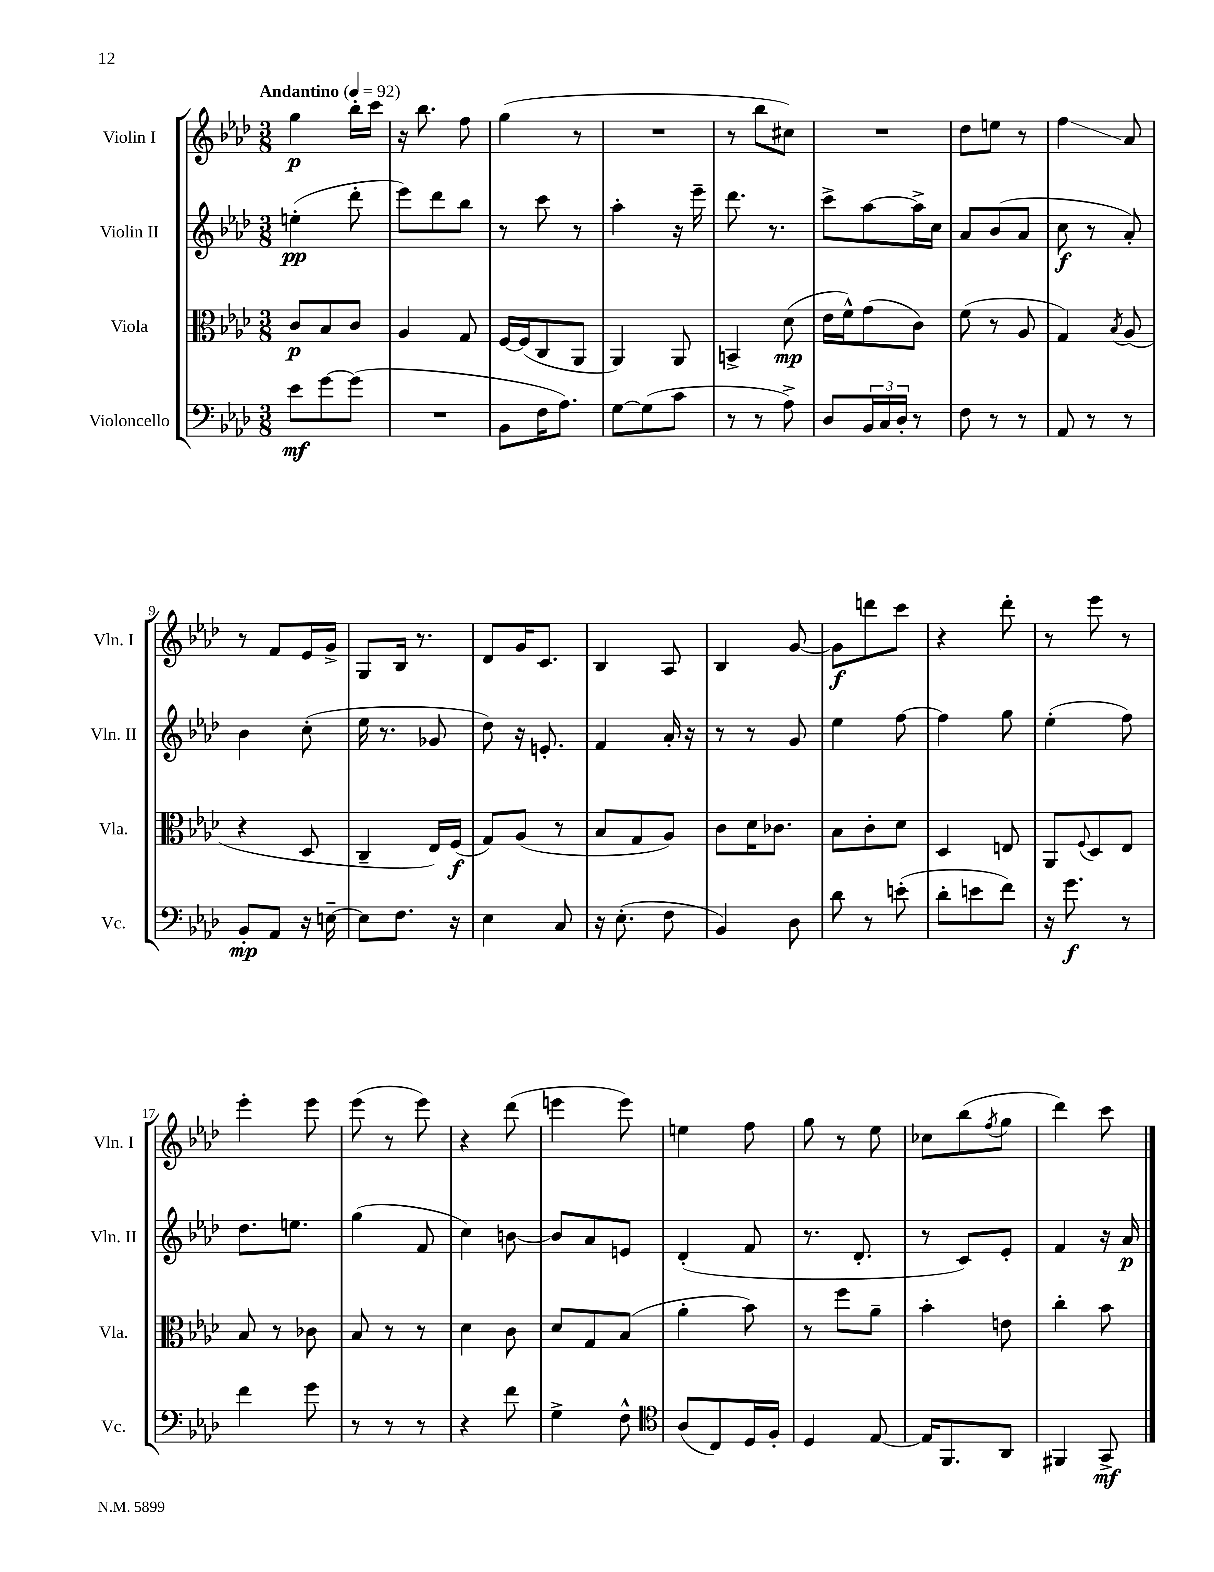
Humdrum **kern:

**kern	**kern	**kern	**kern
*staff4	*staff3	*staff2	*staff1
*clefF4	*clefC3	*clefG2	*clefG2
*k[b-e-a-d-]	*k[b-e-a-d-]	*k[b-e-a-d-]	*k[b-e-a-d-]
*M3/8	*M3/8	*M3/8	*M3/8
*MM92	*MM92	*MM92	*MM92
8e-\L	8c/L	(4ee'\	4gg\
[8g\	8B-/	.	.
(8g\]J	8c/J	8ddd-'\	16bb-'\LL
.	.	.	16ccc\JJ
=	=	=	=
4.r	4A-/	8eee-\L)	16r
.	.	.	8.bb-\
.	.	8ddd-\	.
.	8G/	8bb-\J	8ff\
=	=	=	=
8BB-\L	[16F/LL	8r	(4gg\
.	(16F/]J	.	.
16F\K	8C/	8ccc\	.
8.A-\J)	.	.	.
.	8AA-/J	8r	8r
=	=	=	=
[8G\L	4AA-/)	4aa-'\	4.r
(8G\]	.	.	.
8c\J	8AA-/	16r	.
.	.	16eee-~\	.
=	=	=	=
8r	4BB^/	8.ddd-\	8r
8r	.	.	8bb-\L
.	.	8.r	.
8A-^\)	(8d-\	.	8cc#\J)
=	=	=	=
8D-/L	16e-\LL	8ccc^\L	4.r
.	16f^^\J)	.	.
24BB-/L	(8g\	[8aa-\	.
24C/	.	.	.
24D-'/JJ	.	.	.
8r	8c\J)	16aa-^\]L	.
.	.	16cc\JJ	.
=	=	=	=
8F\	(8f\	8a-/L	8dd-\L
8r	8r	(8b-/	8ee\J
8r	8A-/	8a-/J	8r
=	=	=	=
8AA-/	4G/)	8cc\	4ff\
8r	.	8r	.
.	8qB-/	.	.
8r	(8A-/	8a-'/)	8a-/
=	=	=	=
8BB-'/L	4r	4b-\	8r
8AA-/J	.	.	8f/L
16r	8D-/	(8cc'\	16e-/L
[16E~\	.	.	16g^/JJ
=	=	=	=
8E\]L	4C~/	16ee-\	8G/L
.	.	8.r	.
8.F\J	.	.	16B-/Jk
.	.	.	8.r
.	16E-/LL)	8g-/	.
16r	(16F/JJ	.	.
=	=	=	=
4E-\	8G/L)	8dd-\)	8d-/L
.	(8A-/J	16r	16g/K
.	.	8.e'/	8.c/J
8C/	8r	.	.
=	=	=	=
16r	8B-/L	4f/	4B-/
(8.E-'\	.	.	.
.	8G/	.	.
8F\	8A-/J)	16a-'/	8A-/
.	.	16r	.
=	=	=	=
4BB-/)	8c\L	8r	4B-/
.	16d-\K	8r	.
.	8.c-\J	.	.
8D-\	.	8g/	[8g/
=	=	=	=
8d-\	8B-\L	4ee-\	8g\]L
8r	8c'\	.	8ddd\
(8e'\	8d-\J	[8ff\	8ccc\J
=	=	=	=
8d-'\L	4D-/	4ff\]	4r
8e\	.	.	.
8f\J)	8E/	8gg\	8ddd-'\
=	=	=	=
16r	8AA-/L	(4ee-'\	8r
8.g\	.	.	.
.	8qqF/	.	.
.	8D-/	.	8eee-\
8r	8E-/J	8ff\)	8r
=	=	=	=
4f\	8B-/	8.dd-\L	4eee-'\
.	8r	.	.
.	.	8.ee\J	.
8g\	8c-\	.	8eee-\
=	=	=	=
8r	8B-/	(4gg\	(8eee-\
8r	8r	.	8r
8r	8r	8f/	8eee-\)
=	=	=	=
4r	4d-\	4cc\)	4r
8f\	8c\	[8b\	(8ddd-\
=	=	=	=
4G^\	8d-/L	8b/]L	4eee\
.	8G/	8a-/	.
8F^^\	(8B-/J	8e/J	8eee\)
=	=	=	=
*clefC4	*	*	*
(8A-/L	4a-'\	(4d-'/	4ee\
8C/)	.	.	.
16D-/L	8b-\)	8f/	8ff\
16F'/JJ	.	.	.
=	=	=	=
4D-/	8r	8.r	8gg\
.	8ff\L	.	8r
.	.	8.d-'/	.
[8E-/	8a-~\J	.	8ee-\
=	=	=	=
16E-/]LK	4b-'\	8r	8cc-\L
8.FF/	.	.	.
.	.	8c/L)	(8bb-\
.	.	.	8qff/
8AA-/J	8e\	8e-'/J	8gg\J
=	=	=	=
4FF#/	4cc'\	4f/	4ddd-\)
8GG^/	8b-\	16r	8ccc\
.	.	16a-/	.
==	==	==	==
*-	*-	*-	*-
